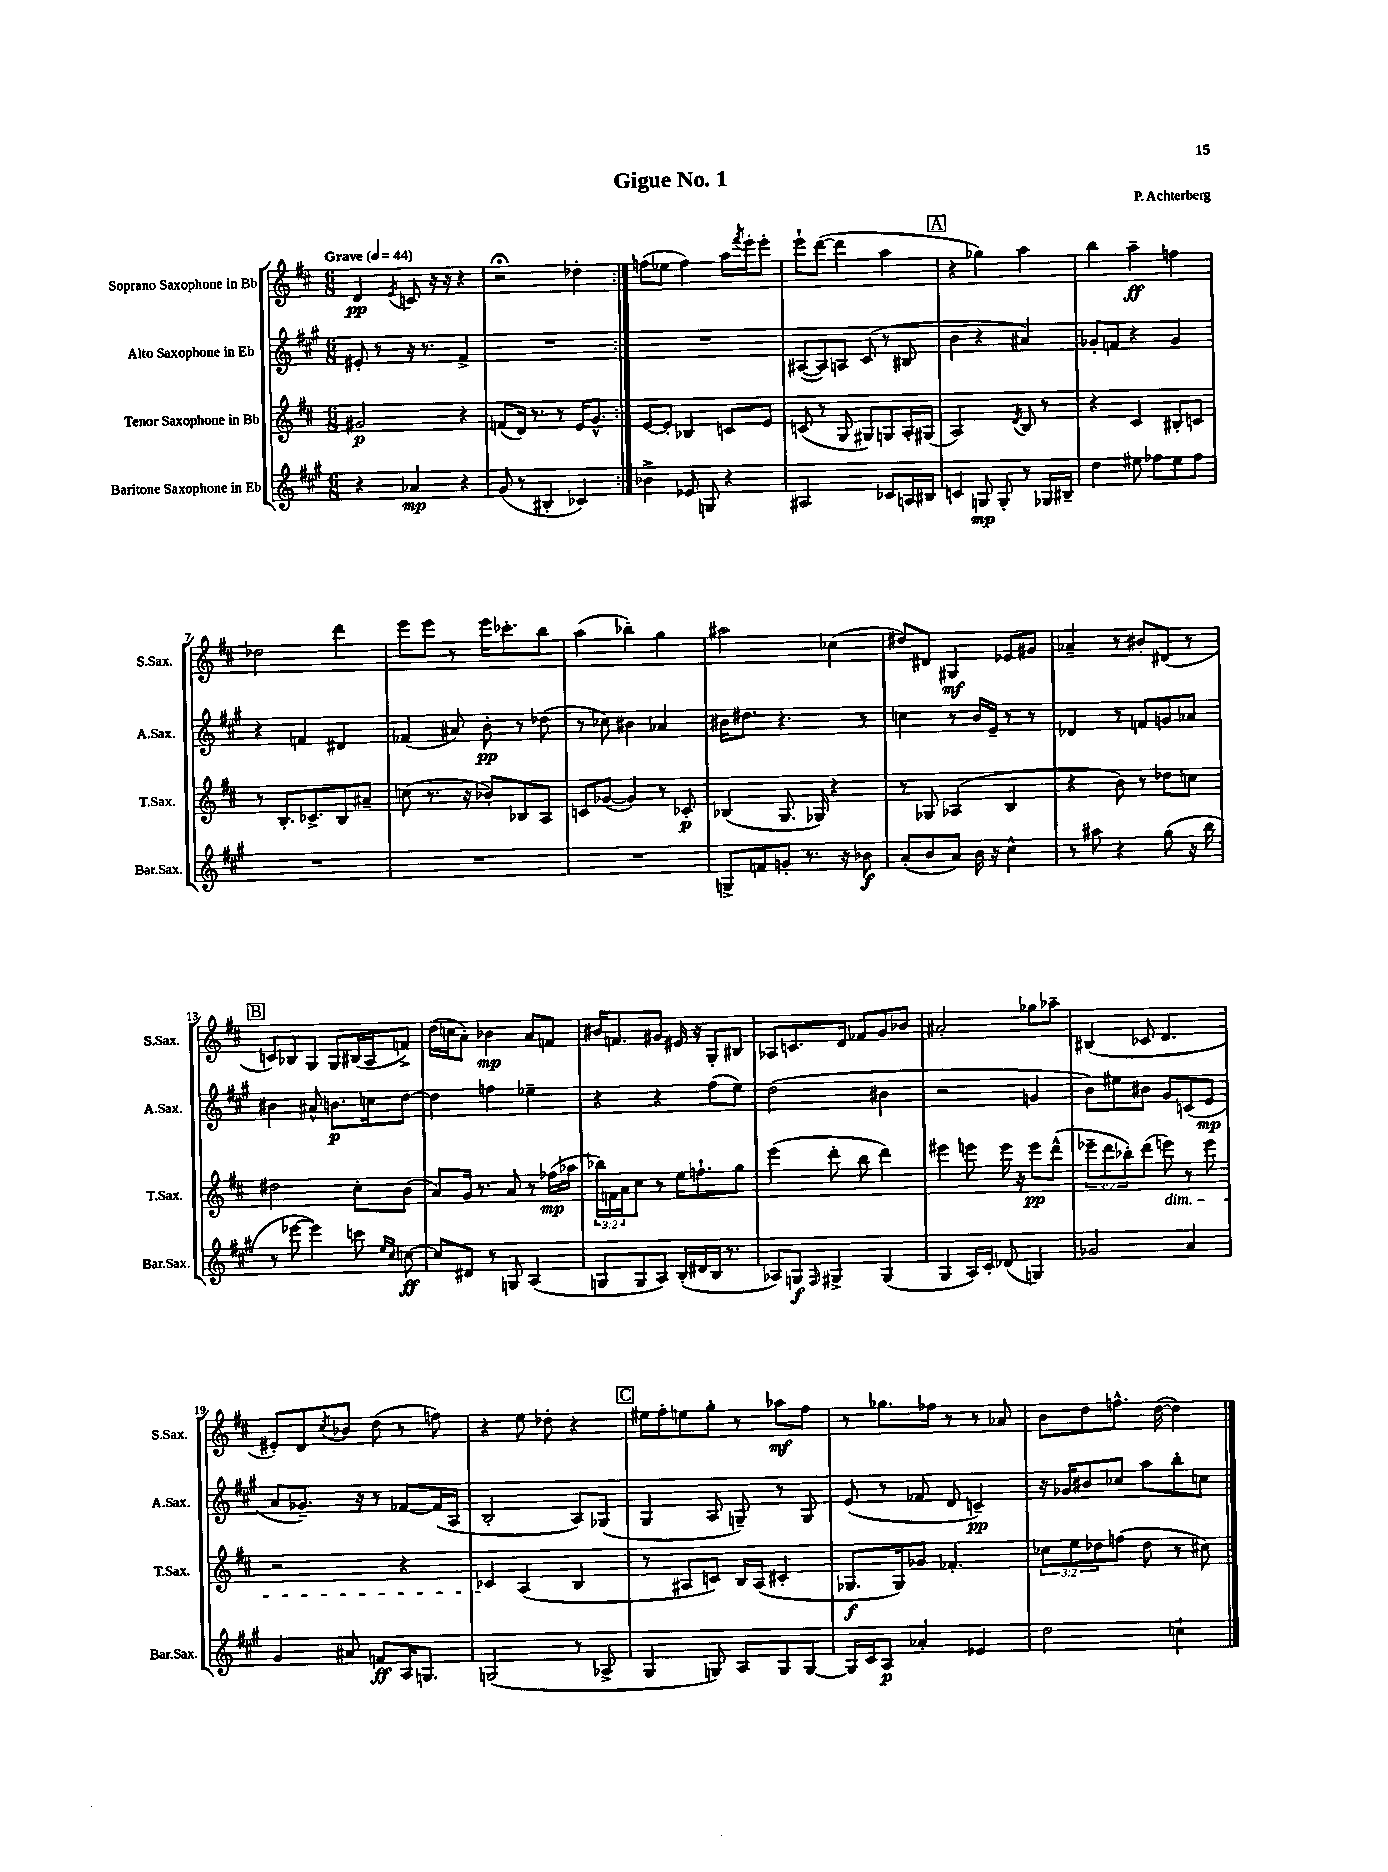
\header { title = "Gigue No. 1" composer = "P. Achterberg" }
<<
\new StaffGroup <<
\new Staff = "s0" \with { instrumentName = "Soprano Saxophone in Bb" shortInstrumentName = "S.Sax." } {
    \clef treble \key d \major \numericTimeSignature \time 6/8 \tempo "Grave" 4 = 44
    \repeat volta 2 { d'4\pp \acciaccatura { e'8 } c'8 r16 r16 r4 |
    r2\fermata des''4-. | }
    f''8( ees''8 f''4) a''16 \acciaccatura { fis'''8 } e'''16-. e'''8-. |
    e'''8-! d'''8~( d'''4 a''4 |
    \mark \markup { \box "A" } r4 ges''4) a''4 |
    b''4 a''4--\ff f''4 |
    des''2 d'''4 |
    e'''8 e'''8 r8 e'''16 ces'''8.-. b''8 |
    a''4( bes''4-.) g''4 |
    ais''2 ces''4( |
    dis''8) dis'8 gis4\mf ees'8 gis'8 |
    aes'4-- r8 bis'8-. dis'8( r8 |
    \mark \markup { \box "B" } c'8) bes8 g8 g8 bis16( a16 f'8->) |
    d''16( c''16 a'8-.) bes'4\mp a'8 f'8 |
    bis'16 f'8. gis'8 eis'16 r16 g8-. bis8 |
    aes8 c'8. d'16 fes'8 g'8 bes'8 |
    ais'2-. ges''8 aes''8-- |
    bis4( ces'8 d'4. |
    eis'8-.) d'8 \acciaccatura { cis''8 } bes'8 d''8( r8 f''8) |
    r4 e''8 des''8-. r4 |
    \mark \markup { \box "C" } eis''16 fis''16-. e''8 g''8-. r8 aes''8\mf fis''8 |
    r8 ges''8. fes''16 r8 r8 aes'8 |
    b'8 d''8 f''8.-^ d''16~( d''4) \bar "|." |
}
\new Staff = "s1" \with { instrumentName = "Alto Saxophone in Eb" shortInstrumentName = "A.Sax." } {
    \clef treble \key a \major \numericTimeSignature \time 6/8
    \repeat volta 2 { eis'8-. r8 r16 r8. fis'4-> |
    R2. | }
    R2. |
    ais8~( ais8) a8 cis'8( r8 bis8 |
    \mark \markup { \box "A" } b'4 r4 ais'4) |
    ges'8-. f'8 r4 ges'4 |
    r4 f'4 dis'4 |
    fes'4( ais'8) b'8-.\pp r8 des''8( |
    r8 ces''8) bis'4 aes'4 |
    bis'16 dis''8. r4. r8 |
    c''4 r8 b'16 e'16-- r8 r8 |
    des'4 r8 f'8 g'8 aes'8 |
    \mark \markup { \box "B" } bis'4 ais'8-^ b'8.\p c''16 d''8~ |
    d''4 f''4 ees''4-- |
    r4 r4 fis''8( e''8) |
    d''2( bis'4 |
    r2 g'4 |
    b'8) eis''8 bis'8 gis'8 c'8( e'8\mp |
    a'8 ges'8.--) r16 r8 fes'8~ fes'16( a16 |
    b2-. a8) ges8( |
    \mark \markup { \box "C" } gis4 a8 g8--) r8 g8 |
    e'8( r8 fes'8 d'8 c'4--\pp) |
    r16 ges'16 bis'8 ces''8 a''8 b''8-. c''8 \bar "|." |
}
\new Staff = "s2" \with { instrumentName = "Tenor Saxophone in Bb" shortInstrumentName = "T.Sax." } {
    \clef treble \key d \major \numericTimeSignature \time 6/8 \override Staff.TupletNumber.text = #tuplet-number::calc-fraction-text
    \repeat volta 2 { gis'2\p r4 |
    f'8( d'16) r8. r8 e'16 g'8.-^ | }
    e'8~ e'8-. bes4 c'8 e'8 |
    c'8( r8 g8 gis8) g8 a16-. gis16( |
    \mark \markup { \box "A" } a2) \acciaccatura { d'8 } b8 r8 |
    r4 cis'4 bis8-. c'8 |
    r8 b8.-. ces'8.-> b8 ais'8-- |
    c''8( r8. r16 bes'8-.) bes8 a8 |
    c'8 ges'8~( ges'4) r8 ces'8-.\p |
    bes4( g8. ges16) r4 |
    r8 ges8 aes4( b4 |
    r4 b'8) r8 des''8 c''8 |
    \mark \markup { \box "B" } dis''2 cis''8-. b'8( |
    a'8) g'16 r8. a'8 r8 fes''16\mp( aes''16 |
    \tuplet 3/2 { bes''16) f'16 a'16 } cis''8 r8 e''16 f''8.-! g''8 |
    e'''4( d'''8-. b''8 d'''4) |
    eis'''4 e'''8 e'''16 r16 e'''8\pp d'''8-^( |
    \tuplet 3/2 { ees'''8-- d'''8 bes''8-.) } d'''8( e'''8\dim) r8 e'''8 |
    r2 r4 |
    ces'4\! a4( b4 |
    \mark \markup { \box "C" } r8 ais8 c'8) b16 ais16( cis'4-. |
    ges8.\f ges16) ges'8 fes'4.-. |
    \tuplet 3/2 { ces''8 e''8 des''8 } f''8( des''8 r8 cis''8) \bar "|." |
}
\new Staff = "s3" \with { instrumentName = "Baritone Saxophone in Eb" shortInstrumentName = "Bar.Sax." } {
    \clef treble \key a \major \numericTimeSignature \time 6/8
    \repeat volta 2 { r4 aes'4\mp r4 |
    gis'8( r8 bis4-. ces'4) | }
    bes'4-> ees'8 g8 r4 |
    ais2 ces'8 a16 bis16 |
    \mark \markup { \box "A" } c'4 g8\mp g8-. r8 ges16 bis16-- |
    d''4 eis''8 fes''8 eis''8 fes''8 |
    R2. |
    R2. |
    R2. |
    g8-> f'8 g'8-. r8. r16 bes'8\f |
    a'8-.( b'8 a'8) b'16 r16 cis''4-^ |
    r8 ais''8 r4 gis''8( r16 b''16 |
    \mark \markup { \box "B" } r8 ees'''8~ ees'''4) c'''8 \grace { e''16 cis''16 } c''8~\ff |
    c''8 dis'8 r8 g8 a4( |
    g8 g8 a8) b16-.( dis'16 b16 r8. |
    aes8) g8\f \grace { fis16 } gis4-> gis4( |
    gis4 a16) cis'16-. des'8( g4) |
    ges'2 a'4 |
    gis'4 ais'8 f'8\ff a16 g8. |
    g2( r8 aes8-> |
    \mark \markup { \box "C" } gis4 g8) a8 g8 g8~ |
    g16 cis'16 a8\p aes'4-. ees'4 |
    d''2 c''4-! \bar "|." |
}
>>
>>
